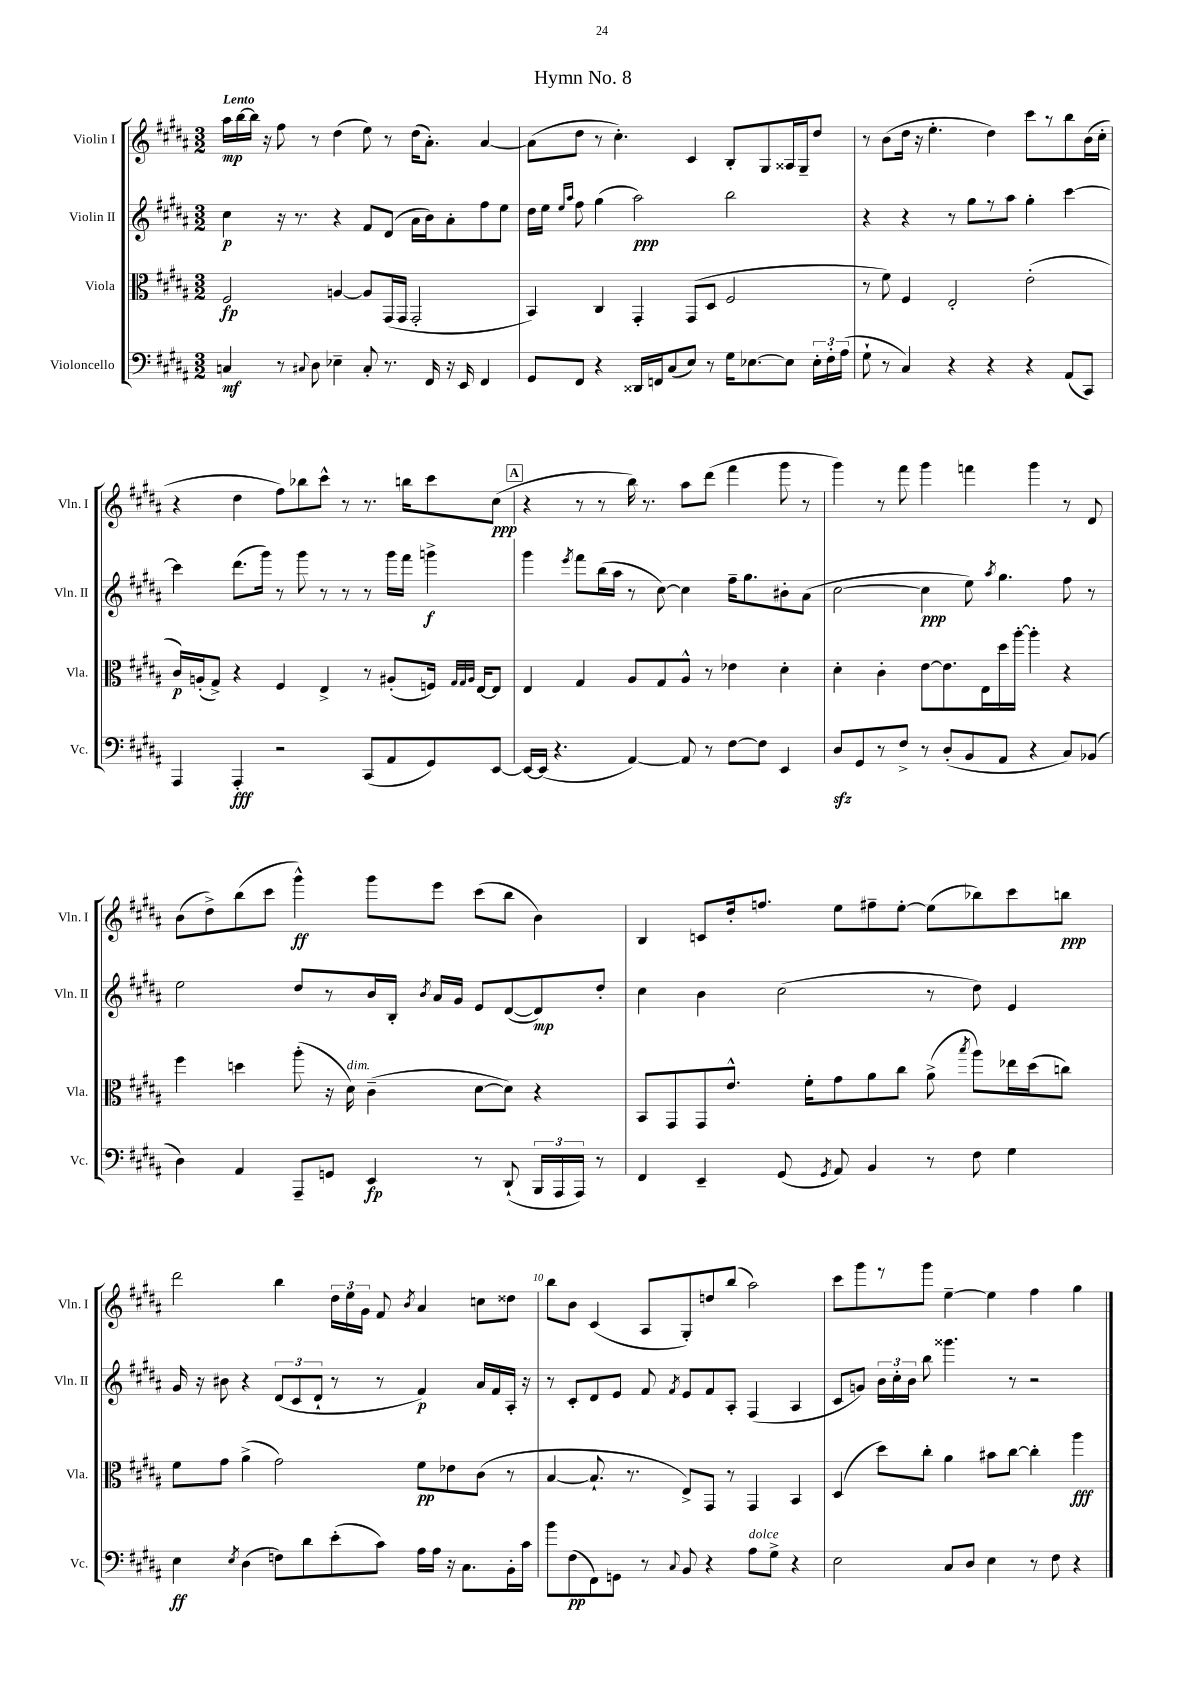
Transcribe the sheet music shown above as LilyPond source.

\header { title = "Hymn No. 8" }
<<
\new StaffGroup <<
\new Staff = "s0" \with { instrumentName = "Violin I" shortInstrumentName = "Vln. I" } {
    \clef treble \key b \major \numericTimeSignature \time 3/2 \tempo "Lento"
    \autoBeamOff ais''16[\mp b''16~ b''16] r16 fis''8 r8 dis''4( e''8) r8 dis''16[( ais'8.]-.) ais'4~ |
    ais'8[( dis''8] r8 cis''4.-.) cis'4 b8[-. gis8 aisis16 gis16-- dis''8] |
    r8 b'8[( dis''16] r16 e''4.-. dis''4) cis'''8[ r8 b''8 b'16( cis''16]-. |
    r4 dis''4 fis''8[) bes''8 cis'''8]-^ r8 r8. b''16[ cis'''8 cis''8]\ppp( |
    \mark \markup { \box "A" } r4 r8 r8 b''16) r8. ais''8[ dis'''8]( fis'''4 gis'''8 r8 |
    gis'''4) r8 fis'''8 gis'''4 f'''4 gis'''4 r8 dis'8 |
    b'8[( dis''8->) b''8( cis'''8] gis'''4-^\ff) gis'''8[ e'''8] cis'''8[( b''8] b'4) |
    b4 c'8[ dis''16-. f''8.] e''8[ fis''8-- e''8]~-. e''8[( bes''8) cis'''8 b''8]\ppp |
    dis'''2 b''4 \tuplet 3/2 { dis''16[ e''16 gis'16] } fis'8 \acciaccatura { b'8 } ais'4 c''8[ disis''8] |
    b''8[ b'8] cis'4( ais8[ gis8-.) d''8 b''8]( ais''2) |
    cis'''8[ gis'''8 r8 gis'''8] e''4~-- e''4 fis''4 gis''4 \bar "|." |
}
\new Staff = "s1" \with { instrumentName = "Violin II" shortInstrumentName = "Vln. II" } {
    \clef treble \key b \major \numericTimeSignature \time 3/2
    \autoBeamOff cis''4\p r16 r8. r4 fis'8[ dis'8]( ais'16[ b'16) ais'8-. fis''8 e''8] |
    dis''16[ e''16] \grace { e''16[ ais''16] } fis''8 gis''4( ais''2\ppp) b''2 |
    r4 r4 r8 gis''8[ r8 ais''8] gis''4-. cis'''4~ |
    cis'''4 dis'''8.[( gis'''16]) r8 gis'''8 r8 r8 r8 gis'''16[ fis'''16] g'''4->\f |
    \mark \markup { \box "A" } gis'''4 \acciaccatura { e'''8 } fis'''8[ b''16( ais''16] r8 cis''8~) cis''4 fis''16[-- gis''8. bis'8-. ais'8]( |
    cis''2~ cis''4\ppp e''8) \acciaccatura { ais''8 } gis''4. fis''8 r8 |
    e''2 dis''8[ r8 b'16 b16]-. \acciaccatura { b'8 } ais'16[ gis'16] e'8[ dis'8~( dis'8\mp) dis''8]-. |
    cis''4 b'4 cis''2( r8 dis''8) e'4 |
    gis'16 r16 bis'8 r4 \tuplet 3/2 { dis'8[( cis'8 dis'8]-! } r8 r8 fis'4\p) ais'16[ fis'16 ais16]-. r16 |
    r8 cis'8[-. dis'8 e'8] fis'8 \acciaccatura { fis'8 } e'8[ fis'8 ais8]-. fis4( ais4 |
    cis'8[ g'8]) \tuplet 3/2 { b'16[ cis''16-. b'16] } b''8 gisis'''4. r8 r2 \bar "|." |
}
\new Staff = "s2" \with { instrumentName = "Viola" shortInstrumentName = "Vla." } {
    \clef alto \key b \major \numericTimeSignature \time 3/2
    \autoBeamOff fis2\fp a4~ a8[ gis,16( gis,16] gis,2-. |
    b,4) cis4 gis,4-. gis,8[( dis8] fis2 |
    r8 fis'8) fis4 e2-. e'2-.( |
    cis'16[\p) a16-.( gis8]->) r4 fis4 e4-> r8 ais8[-.( f16]) \grace { gis32[ gis32 ais32] } e16[~ e8] |
    \mark \markup { \box "A" } e4 gis4 ais8[ gis8 ais8]-^ r8 ees'4 dis'4-. |
    dis'4-. cis'4-. e'8[~ e'8. e16 dis''16 ais''16]~-. ais''4-. r4 |
    fis''4 d''4 ais''8-.( r16 dis'16^\markup { \italic "dim." }) cis'4--( dis'8[~ dis'8]) r4 |
    b,8[ gis,8 gis,8 e'8.]-^ fis'16[-. gis'8 ais'8 cis''8] ais'8->( \acciaccatura { b''8 } ais''8[) ees''16 dis''16( c''8]) |
    fis'8[ gis'8] ais'4->( gis'2) fis'8[\pp ees'8 cis'8]( r8 |
    b4~ b8.-! r8. e8[->) gis,8] r8 gis,4 b,4 |
    dis4( dis''8[) cis''8]-. ais'4 bis'8[ cis''8]~ cis''4-. ais''4\fff \bar "|." |
}
\new Staff = "s3" \with { instrumentName = "Violoncello" shortInstrumentName = "Vc." } {
    \clef bass \key b \major \numericTimeSignature \time 3/2
    \autoBeamOff c4\mf r8 \appoggiatura { cis8 } dis8 ees4-- cis8-. r8. fis,16 r16 e,16 fis,4 |
    gis,8[ fis,8] r4 disis,16[ f,16 cis8( e8]) r8 gis16[ ees8.~ ees8] \tuplet 3/2 { ees16[-. fis16-. ais16]( } |
    gis8-! r8 cis4) r4 r4 r4 ais,8[( cis,8]) |
    ais,,4 ais,,4-.\fff r2 cis,8[( ais,8 gis,8) e,8]~ |
    \mark \markup { \box "A" } e,16[~ e,16]( r4. ais,4~) ais,8 r8 fis8[~ fis8] e,4 |
    dis8[\sfz gis,8 r8 fis8]-> r8 dis8[-.( b,8 ais,8] r4 cis8[) bes,8]( |
    dis4) ais,4 ais,,8[-- g,8] e,4\fp r8 dis,8-!( \tuplet 3/2 { b,,16[ ais,,16 ais,,16]) } r8 |
    fis,4 e,4-- gis,8( \acciaccatura { gis,8 } ais,8) b,4 r8 fis8 gis4 |
    e4\ff \acciaccatura { e8 } dis4( f8[) dis'8 e'8-.( cis'8]) ais16[ ais16] r16 cis8.[ b,16-. cis'16] |
    b'8[ fis8\pp( fis,8) g,8] r8 \appoggiatura { cis8 } b,8 r4 ais8[^\markup { \italic "dolce" } gis8]-> r4 |
    e2 cis8[ dis8] e4 r8 fis8 r4 \bar "|." |
}
>>
>>
\layout { \context { \Score \override BarNumber.break-visibility = ##(#f #t #t) barNumberVisibility = #(every-nth-bar-number-visible 5) } }
